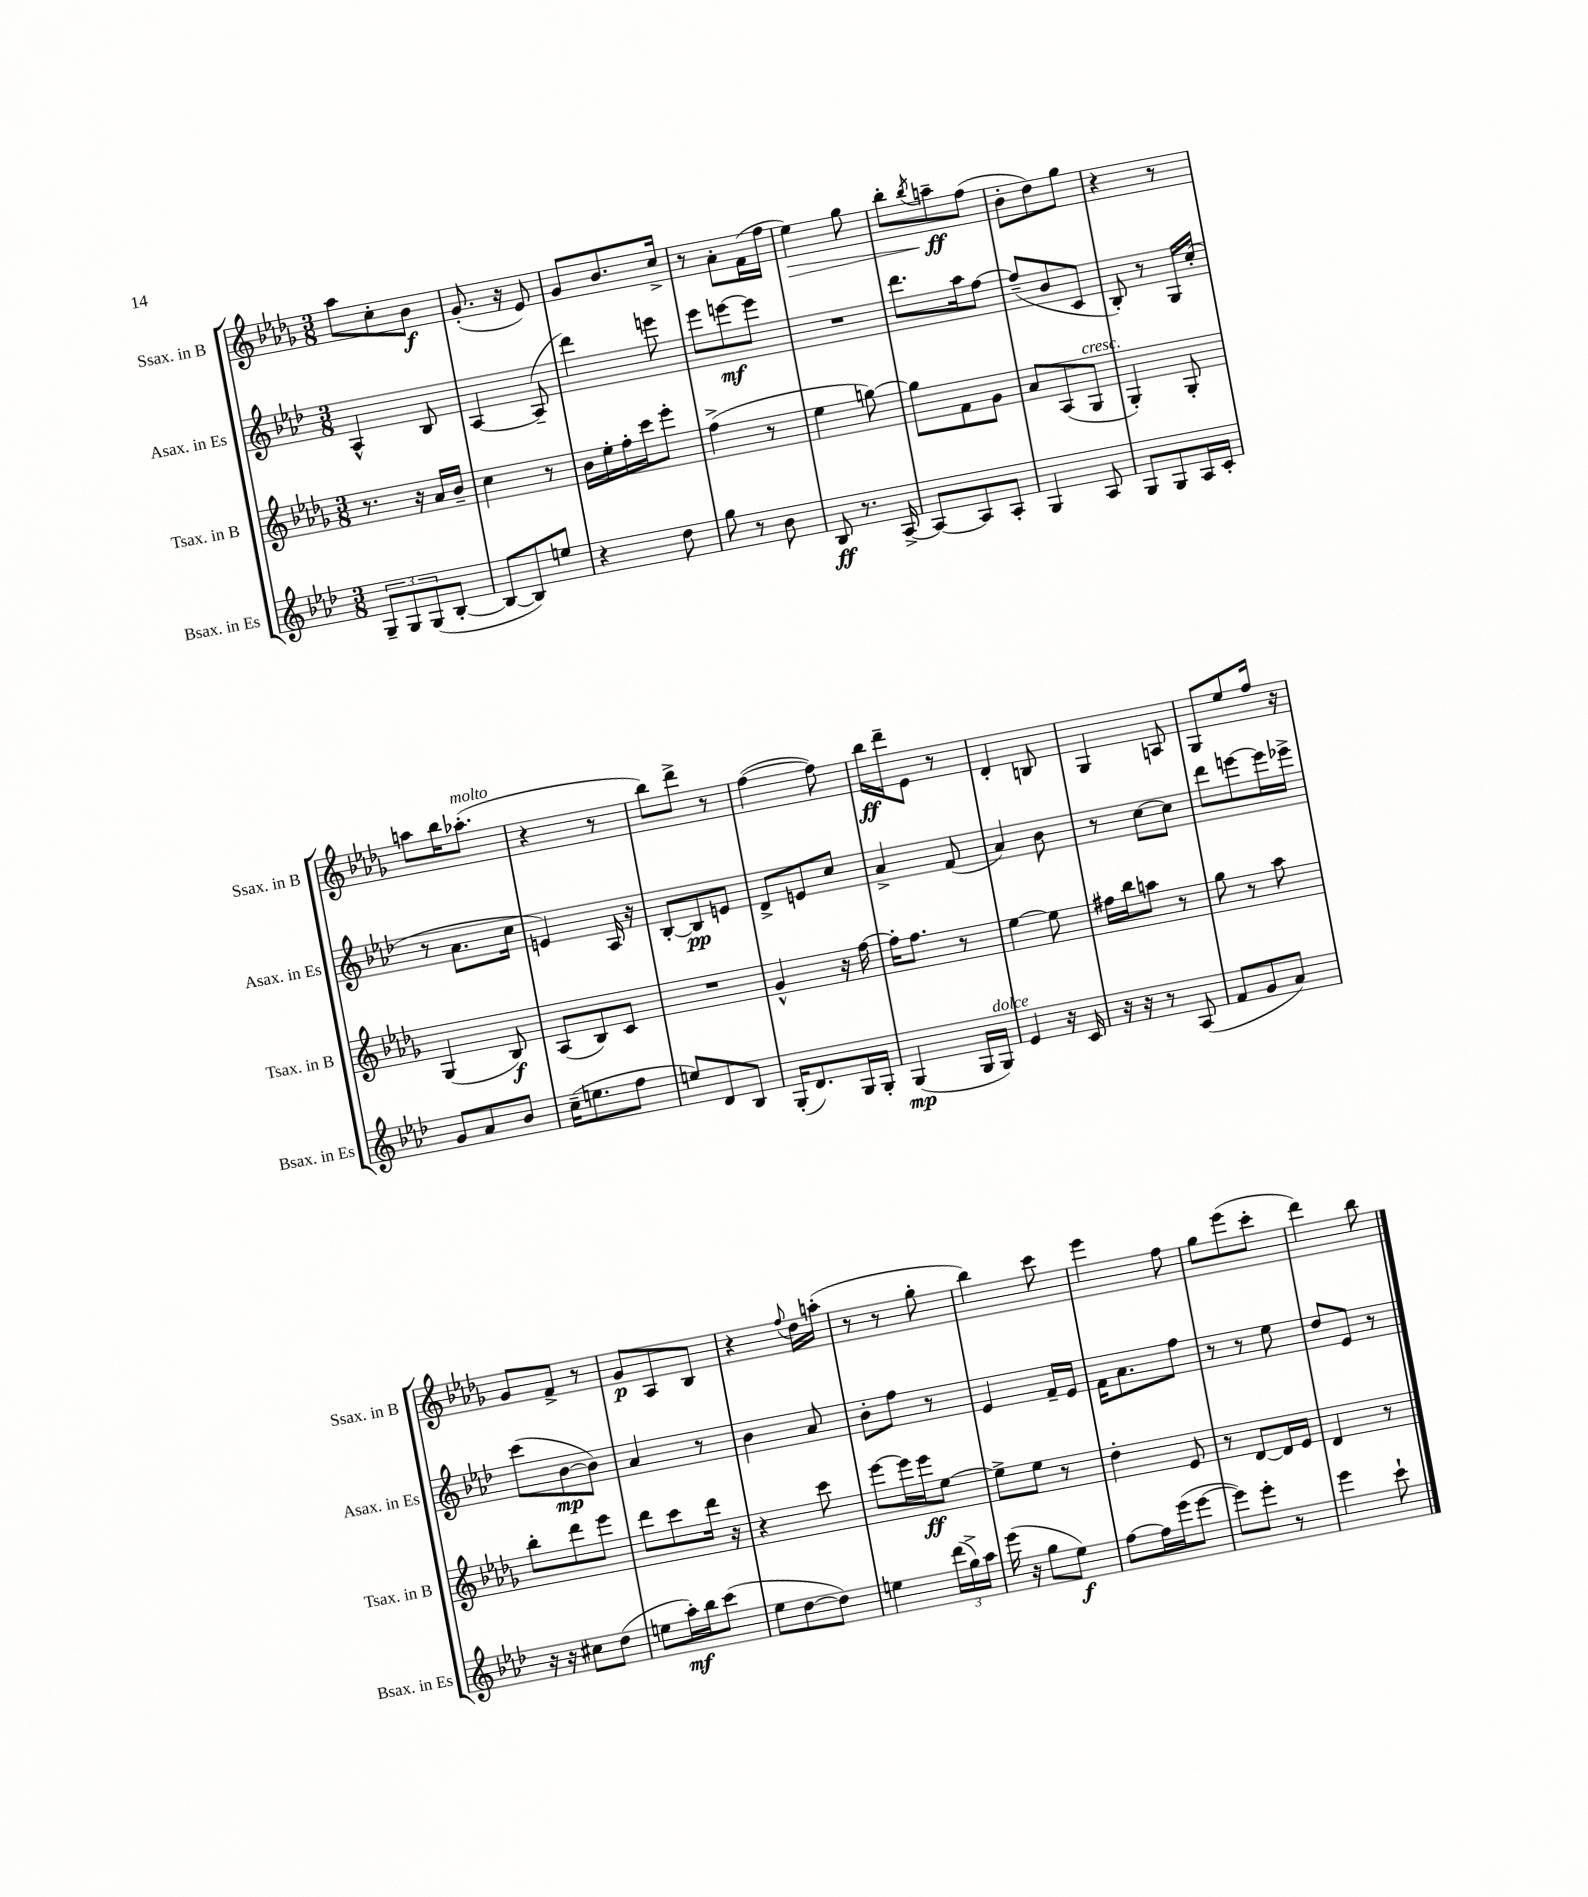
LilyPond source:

<<
\new StaffGroup <<
\new Staff = "s0" \with { instrumentName = "Ssax. in B" shortInstrumentName = "Ssax. in B" } {
    \clef treble \key des \major \numericTimeSignature \time 3/8
    aes''8 c''8-. bes'8\f |
    ges'8.-.( r16 ees'8) |
    ges'8 bes'8. c''16-> |
    r8 aes'8-. f'16( f''16 |
    ees''4\>) ges''8 |
    bes''8-. \acciaccatura { bes''8 } a''8--\ff\! f''8( |
    bes'8-. des''8) ges''8 |
    r4 r8 |
    a''8 bes''16 aes''8.-.^\markup { \italic "molto" }( |
    r4 r8 |
    bes''8) des'''8-> r8 |
    f''4~( f''8) |
    bes''16\ff des'''16-- ees'8 r8 |
    des'4-. b8 |
    ges4 a8 |
    ges8 ees''8 f''16 r16 |
    ges'8 f'8-> r8 |
    ges'8\p aes8 bes8 |
    r4 \appoggiatura { f''8 } des''16 a''16-.( |
    r8 r8 ges''8-. |
    bes''4) c'''8 |
    ees'''4 f''8 |
    ges''8 ees'''8( c'''8-. |
    des'''4) bes''8 \bar "|." |
}
\new Staff = "s1" \with { instrumentName = "Asax. in Es" shortInstrumentName = "Asax. in Es" } {
    \clef treble \key aes \major \numericTimeSignature \time 3/8
    aes4-^ bes8 |
    aes4~ aes8--( |
    des'''4) e'''8 |
    ees'''8 e'''8~\mf e'''8 |
    R4. |
    des'''8. aes''16 f''8~ |
    f''8--( bes'8 c'8 |
    bes8-.) r8 g16 c''16-.( |
    r8 aes'8. c''16 |
    e'4) aes16 r16 |
    bes8~-. bes8\pp e'8 |
    des'8-> e'8 c''8 |
    aes'4-> f'8( |
    aes'4) bes'8 |
    r8 c''8~ c''8 |
    des'''8 e'''8~ e'''16 ees'''16-> |
    c'''8( bes'8~\mp bes'8) |
    aes'4 r8 |
    bes'4 aes'8 |
    bes'8-. f''8 r8 |
    ees'4 f'16-- ees'16 |
    f'16 aes'8. f''8 |
    r8 r8 ees''8 |
    des''8 ees'8 r8 \bar "|." |
}
\new Staff = "s2" \with { instrumentName = "Tsax. in B" shortInstrumentName = "Tsax. in B" } {
    \clef treble \key des \major \numericTimeSignature \time 3/8
    r8. r16 aes'16 bes'16-- |
    c''4 r8 |
    bes'16 ees''16-. f''16-. c'''16 ees'''8-. |
    f''4->( r8 |
    ees''4 g''8~) |
    g''8 f'8 ges'8 |
    aes'8 aes8( ges8^\markup { \italic "cresc." } |
    ges4-.) ges8-. |
    ges4( bes8\f) |
    aes8( bes8) c'8 |
    R4. |
    ges'4-^ r16 f''16~ |
    f''16-. f''8. r8 |
    ees''4~ ees''8 |
    fis''16 bes''16 a''8 r8 |
    ges''8 r8 aes''8 |
    bes''8-. des'''8 ees'''8 |
    des'''8 c'''8 des'''16 r16 |
    r4 c'''8 |
    ees'''8~ ees'''16 ees'''16\ff ees''8~ |
    ees''8-> ees''8 r8 |
    des''4-. ees'8 |
    r8 des'8~ des'16 ees'16 |
    des'4 r8 \bar "|." |
}
\new Staff = "s3" \with { instrumentName = "Bsax. in Es" shortInstrumentName = "Bsax. in Es" } {
    \clef treble \key aes \major \numericTimeSignature \time 3/8
    \tuplet 3/2 { g8-- g8 g8( } bes8~-. |
    bes8~ bes8) e''8 |
    r4 des''8 |
    g''8 r8 bes'8 |
    bes8\ff r8. aes16~-> |
    aes8~ aes8 aes8-. |
    g4 aes8 |
    g8 g8 aes16 c'16-. |
    g'8 aes'8 bes'8 |
    c''16--( e''8. f''8 |
    e''8) des'8 bes8 |
    g16-.( des'8.) g16 g16-. |
    g4\mp( g16 g16^\markup { \italic "dolce" }) |
    ees'4 r16 c'16 |
    r16 r16 r8 aes8( |
    f'8 g'8 aes'8) |
    r16 r16 cis''8 des''8( |
    e''8 aes''16-.\mf) bes''16 c'''8( |
    ees''8 des''8~ des''8) |
    e''4 \tuplet 3/2 { des'''16( g''16->) aes''16 } |
    ees'''16( r16 g''8 ees''8\f) |
    f''8~ f''16 ees'''16( ees'''8~ |
    ees'''8) ees'''8-. r8 |
    ees'''4 c'''8-! \bar "|." |
}
>>
>>
\layout { \context { \Score \remove "Bar_number_engraver" } }
